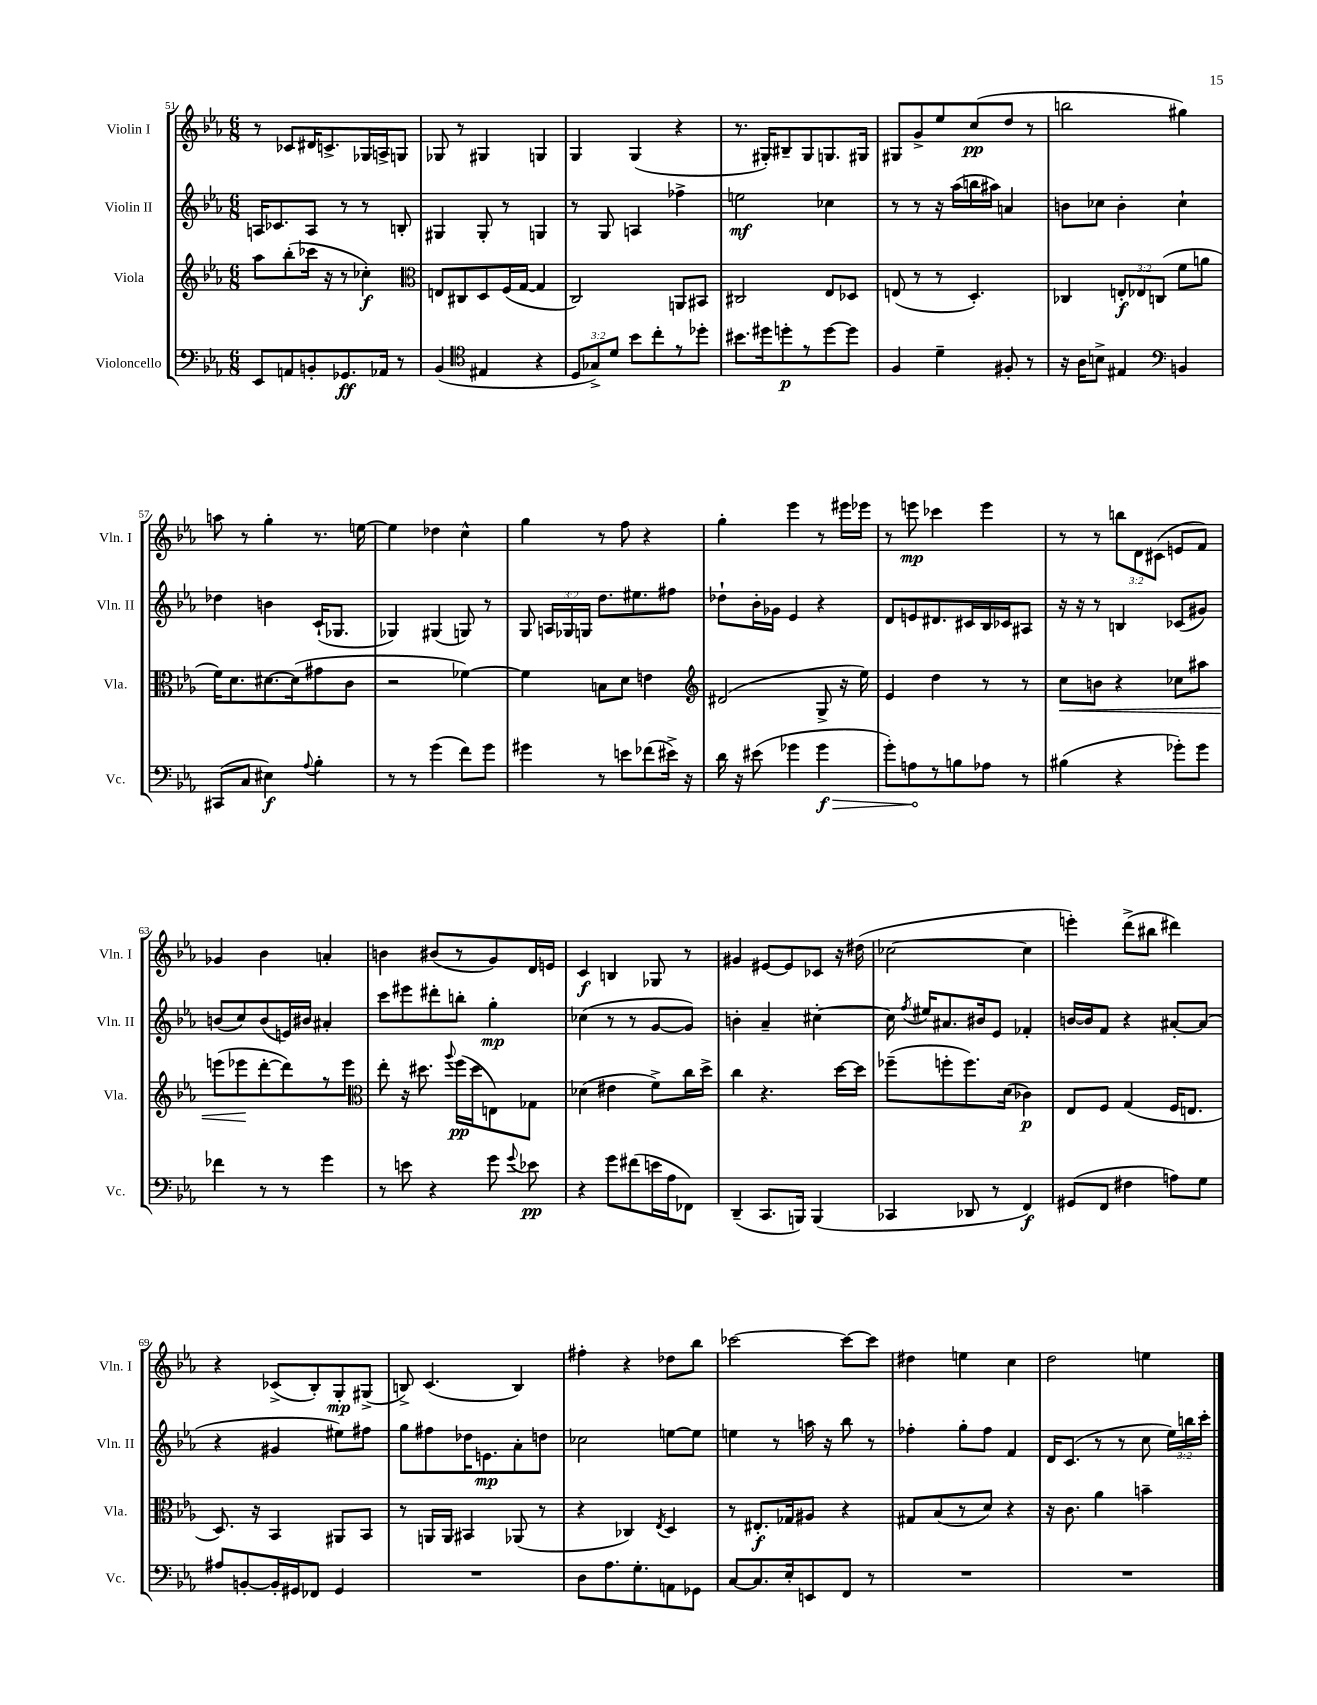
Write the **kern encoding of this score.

**kern	**kern	**kern	**kern
*staff4	*staff3	*staff2	*staff1
*clefF4	*clefG2	*clefG2	*clefG2
*k[b-e-a-]	*k[b-e-a-]	*k[b-e-a-]	*k[b-e-a-]
*M6/8	*M6/8	*M6/8	*M6/8
8EE-/L	8aa-\L	16A/LK	8r
.	.	8.c-/	.
8AA/	(8bb-'\	.	8c-/L
8BB'/	16ccc-\Jk	8A/J	16d#/K
.	16r	.	8.c^/
8.GG-/	8r	8r	.
.	4cc-'\)	8r	16G-/L
16AA-/Jk	.	.	16A^/J
8r	.	8B'/	8G/J
=	=	=	=
*	*clefC3	*	*
(4BB-/	8E/L	4G#/	8G-/
.	8C#/	.	8r
*clefC4	*	*	*
4E#/	8D/	8G#'/	4G#/
.	(16F/L	8r	.
.	[16G/JJ	.	.
4r	4G/]	4G/	4G/
=	=	=	=
12D/L	2C/)	8r	4G/
12G-^/)	.	.	.
.	.	8G/	.
12d/J	.	.	.
8b-\L	.	4A/	(4G/
8cc'\	.	.	.
8r	8AA/L	4ff-^\	4r
8dd-'\J	8BB#/J	.	.
=	=	=	=
8.b#\L	2C#/	2ee\	8.r
16dd#\k	.	.	16G#'/LK)
8dd'\	.	.	8B#~/
8r	.	.	8G#/
[8dd\	8E-/L	4cc-\	8.G/
8dd\]J	8D-/J	.	.
.	.	.	16G#/Jk
=	=	=	=
4F/	(8E/	8r	8G#/L
.	8r	8r	8g^/
4d~\	8r	16r	8ee-/
.	.	(16aa-\LL	.
.	4.D'/)	16bb\	(8cc/
.	.	16aa#\JJ)	.
8F#'/	.	4a/	8dd/J
8r	.	.	8r
=	=	=	=
16r	4C-/	8b\L	2bb\
16A-\LK	.	.	.
8B^\J	.	8cc-\J	.
4E#/	12E'/L	4b'\	.
.	12E-/	.	.
.	(12C/J	.	.
*clefF4	*	*	*
4BB/	8f\L	4cc-`\	4gg#\)
.	8a\J	.	.
=	=	=	=
(8CC#/L	16f\LK)	4dd-\	8aa\
.	8.d\	.	.
8C/J	.	.	8r
4E#\)	[8.d#\	4b\	4gg'\
.	(16d#\]k	.	.
8qqA-/	.	.	.
4B-'\	8g#\	(16c`/LK	8.r
.	.	8.G-/J	.
.	8c\J	.	.
.	.	.	[16ee\
=	=	=	=
8r	2r	4G-/)	4ee\]
8r	.	.	.
(4g\	.	(4G#/	4dd-\
8f\L)	[4f-\)	8G/)	4cc^^\
8g\J	.	8r	.
=	=	=	=
4g#\	4f-\]	8G/	4gg\
.	.	24A/LL	.
.	.	24G-/	.
.	.	24G/JJ	.
8r	8B\L	8.dd\L	8r
8e\L	8d\J	.	8ff\
.	.	8.ee#\	.
(8f-\	4e\	.	4r
16e#^\Jk)	.	8ff#\J	.
16r	.	.	.
=	=	=	=
*	*clefG2	*	*
16d\	(2d#/	8dd-`\L	4gg'\
16r	.	.	.
(8e#\	.	16b-'\L	.
.	.	16g-\JJ	.
4g-\	.	4e-/	4eee-\
4g-\	8G^/	4r	8r
.	16r	.	16eee#\LL
.	16ee-\)	.	16eee-\JJ
=	=	=	=
8g'\L)	4e-/	8d/L	8r
8A\	.	8e/	8eee\
8r	4dd\	8.d#/	4ccc-\
8B\	.	.	.
.	.	16c#/L	.
8A-\J	8r	16B-/	4eee\
.	.	16c-/J	.
8r	8r	8A#/J	.
=	=	=	=
(4B#\	8cc\L	16r	8r
.	.	16r	.
.	8b\J	8r	8r
4r	4r	4B/	12bb\L
.	.	.	12d\
.	.	.	(12c#\J
8g-'\L)	8cc-\L	(8c-/L	8e/L
8g-\J	8aa#\J	8g#/J)	8f/J)
=	=	=	=
4f-\	(8eee\L	(8b/L	4g-/
.	8eee-\	8cc/)	.
8r	[8ddd'\	(8b/	4b-\
8r	8ddd\])	16e/L)	.
.	.	16b#/JJ	.
4g\	8r	4a#'/	4a'/
.	8eee-\J	.	.
=	=	=	=
*	*clefC3	*	*
8r	8ee-'\	8ccc\L	4b\
8e\	16r	8eee#\	.
.	8.dd#\	.	.
4r	.	8ddd#'\	(8b#/L
.	8qqaa-/	.	.
.	(16ff\LL	8bb'\J	8r
.	16dd#\J	.	.
8g\	8E\)	4gg'\	8g/)
8qqg/	.	.	.
8e-\	8G-\J	.	16d/L
.	.	.	16e/JJ
=	=	=	=
4r	(4d-\	(4cc-\	4c/
8g\L	4e#\	8r	4B/
(8f#\	.	8r	.
16e\L	8f^\L)	[8g/L	8G-/
16A-\J	.	.	.
8FF-\J)	16cc\L	8g/]J)	8r
.	16dd^\JJ	.	.
=	=	=	=
(4DD~/	4cc\	4b'\	4g#/
8.CC/L	4.r	4a-~/	[8e#/L
.	.	.	8e#/]
16BBB/Jk)	.	.	.
(4BBB/	.	[4cc#'\	8c-/J
.	[16dd\LL	.	16r
.	16dd\]JJ	.	(16dd#\
=	=	=	=
4CC-/	(8ff-~\L	16cc#\]	[2cc-\
.	.	8qff/	.
.	.	16ee#/LK	.
.	8ff'\	8.a#/	.
8DD-/	8.ff\)	.	.
.	.	16b#/k	.
8r	.	8e-/J	.
.	(16d\Jk	.	.
4FF/)	4c-\)	4f-'/	4cc-\]
=	=	=	=
(8GG#/L	8E-/L	[16b/LL	4eee'\)
.	.	16b/]J	.
8FF/J	8F/J	8f/J	.
4F#\	(4G/	4r	(8ddd^\L
.	.	.	8bb#\J
8A\L)	16F/LK	[8a#'/L	4ddd#\)
.	8.E/J	.	.
8G\J	.	(8a#/]J	.
=	=	=	=
8A#/L	8.D/)	4r	4r
[8BB'/	.	.	.
.	16r	.	.
16BB'/]L	4BB-/	4g#/	(8c-^/L
16GG#/J	.	.	.
8FF-/J	.	.	8B-'/)
4GG#/	8AA#/L	8ee#\L)	8G'/
.	8BB-/J	8ff#\J	(8G#^/J
=	=	=	=
2.r	8r	8gg\L	8B^/)
.	16AA/LL	8ff#\	(4.c/
.	16AA/JJ	.	.
.	4BB#/	16dd-\K	.
.	.	8.e\	.
.	(8AA-/	8a-'\	4B/)
.	8r	8dd\J	.
=	=	=	=
8D\L	4r	2cc-\	4ff#'\
8.A-\	.	.	.
.	4C-/)	.	4r
8.G'\	.	.	.
.	8qE-/	.	.
8AA\	4D/	[8ee\L	8dd-\L
8GG-\J	.	8ee\]J	8bb-\J
=	=	=	=
[8C/L	8r	4ee\	[2ccc-\
8.C/]	8.E#'/L	.	.
.	.	8r	.
16E-'/k	16G-/k	.	.
8EE/	8A#/J	16aa\	.
.	.	16r	.
8FF/J	4r	8bb-\	8ccc-\_L
8r	.	8r	8ccc-\]J
=	=	=	=
2.r	8G#/L	4ff-'\	4dd#\
.	(8B-/	.	.
.	8r	8gg'\L	4ee\
.	8d/J)	8ff-\J	.
.	4r	4f/	4cc\
=	=	=	=
2.r	16r	16d/LK	2dd\
.	8.c\	(8.c/J	.
.	4a-\	8r	.
.	.	8r	.
.	4b~\	8cc\	4ee\
.	.	24ee-\LL)	.
.	.	24bb\	.
.	.	24ccc'\JJ	.
==	==	==	==
*-	*-	*-	*-
